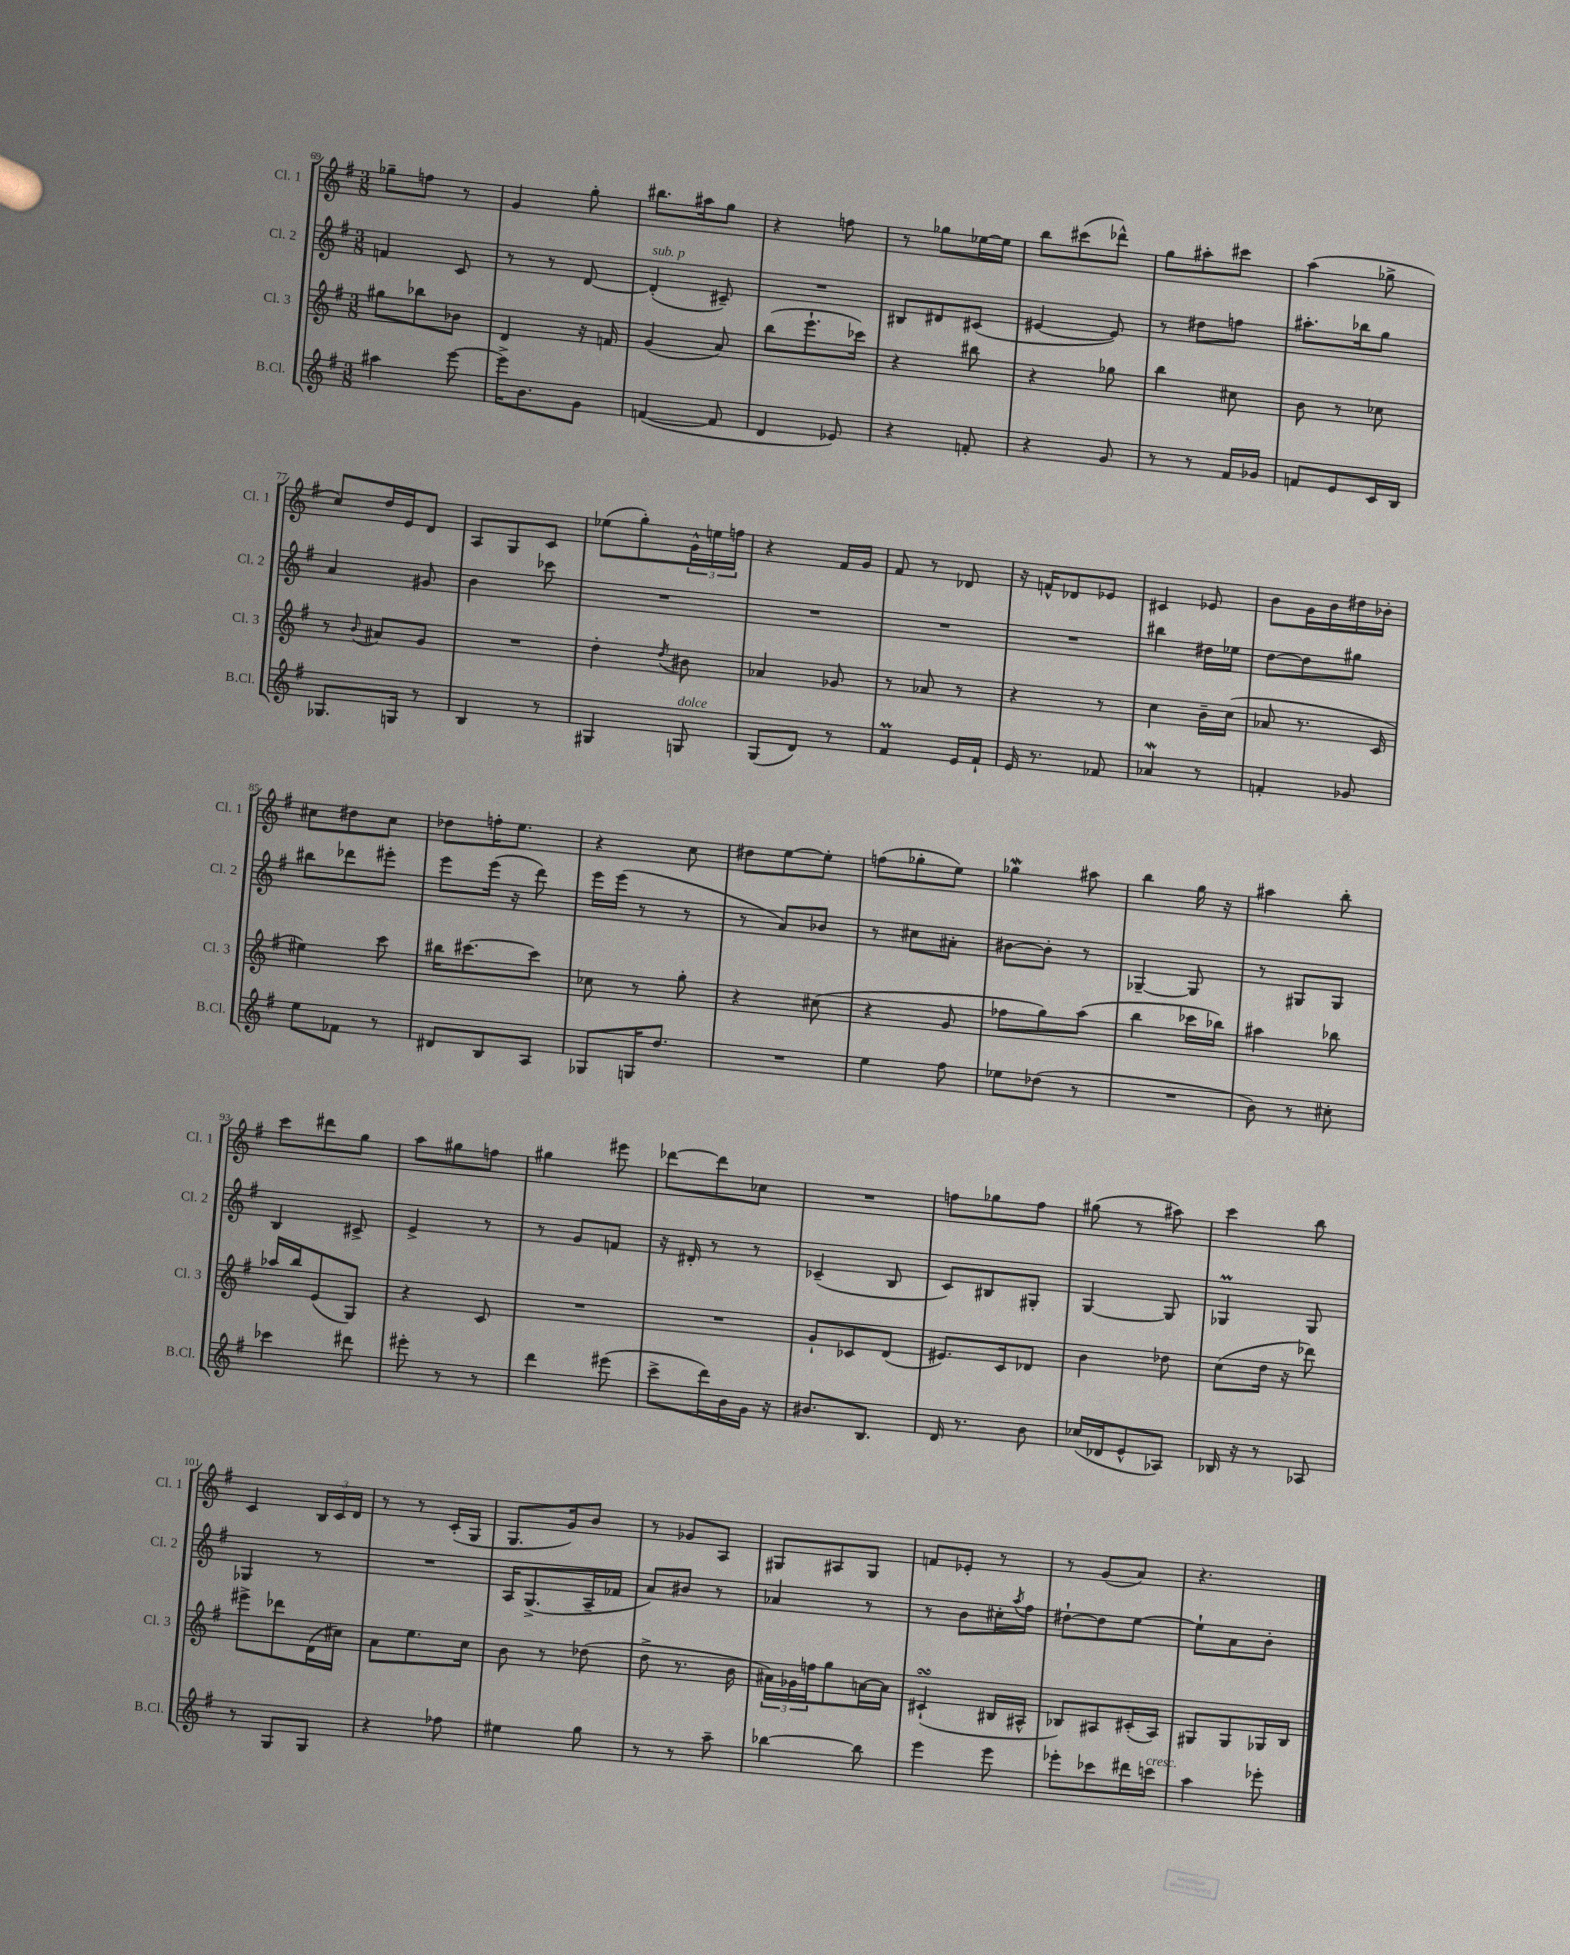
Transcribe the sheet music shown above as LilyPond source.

<<
\new StaffGroup <<
\new Staff = "s0" \with { instrumentName = "Cl. 1" shortInstrumentName = "Cl. 1" } {
    \clef treble \key g \major \numericTimeSignature \time 3/8
    ges''8-- f''8 r8 |
    g'4 g''8-. |
    bis''8. ais''16 g''8 |
    r4 f''8 |
    r8 ges''8 ees''16~ ees''16 |
    b''8 cis'''8( des'''8-^) |
    g''8 ais''8-. cis'''8 |
    a''4( ges''8-> |
    c''8) d''16 e'16 d'8 |
    a8 g8 c'8 |
    ees''8( g''8-.) \tuplet 3/2 { g'16-^ e''16 f''16 } |
    r4 fis'16 g'16 |
    fis'8 r8 des'8 |
    r16 f'16-^ des'8 ees'8 |
    cis'4 ees'8 |
    b'8 g'16 b'16 dis''16 bes'16-. |
    cis''8 dis''8 cis''8 |
    des''8 f''16-. e''8. |
    r4 c''8 |
    dis''8 e''8~ e''8-. |
    f''8( ges''8-. e''8) |
    ges''4\mordent ais''8 |
    b''4 g''16 r16 |
    ais''4 b''8-. |
    c'''8 dis'''8 g''8 |
    a''8 gis''8 f''8 |
    gis''4 eis'''8 |
    des'''8~ des'''8 ces''8 |
    R4. |
    f''8 ges''8 f''8 |
    gis''8( r8 ais''8) |
    c'''4 b''8 |
    c'4 \tuplet 3/2 { b16 c'16 d'16 } |
    r8 r8 c'16-.( g16 |
    g8. g'16) b'8 |
    r8 ges'8 a8 |
    gis8 ais8 gis8 |
    f'8 ees'8-. r8 |
    r8 g'8( a'8) |
    r4. \bar "|." |
}
\new Staff = "s1" \with { instrumentName = "Cl. 2" shortInstrumentName = "Cl. 2" } {
    \clef treble \key g \major \numericTimeSignature \time 3/8
    f'4 c'8 |
    r8 r8 d'8~ |
    d'4-.^\markup { \italic "sub. p" }( cis'8--) |
    R4. |
    bis8 dis'8 cis'8( |
    eis'4~ eis'8) |
    r8 dis''8 f''8 |
    ais''8.-. bes''16 g''8 |
    a'4 gis'8 |
    b'4 ces'''8 |
    R4. |
    R4. |
    R4. |
    R4. |
    bis''4 dis''16 ees''16 |
    d''8~ d''8 gis''8 |
    bis''8 des'''8 eis'''8-. |
    e'''8 e'''16( r16 d'''8) |
    e'''16 e'''16( r8 r8 |
    r8 a'8) bes'8 |
    r8 cis''8 ais'8-. |
    bis'8~ bis'8-. r8 |
    ges4~-- ges8 |
    r8 gis8 gis8 |
    b4 cis'8-> |
    e'4-> r8 |
    r8 g'8 f'8 |
    r16 dis'16-. r8 r8 |
    ces'4--( b8 |
    c'8) bis8 gis8-. |
    g4~ g8 |
    ges4\prall ges8 |
    ges4 r8 |
    R4. |
    a16 g8.->( a16-- fes'16 |
    a'8) bis'8 r8 |
    aes'4 r8 |
    r8 b'8 cis''16-. \acciaccatura { a''8 } fis''16 |
    dis''8~-! dis''8 e''8~ |
    e''8-! a'8 b'8-. \bar "|." |
}
\new Staff = "s2" \with { instrumentName = "Cl. 3" shortInstrumentName = "Cl. 3" } {
    \clef treble \key g \major \numericTimeSignature \time 3/8
    gis''8 bes''8 bes'8 |
    d'4 r16 f'16 |
    g'4( a'8) |
    b''8( e'''8.-! ces'''16) |
    r4 bis''8 |
    r4 ges''8 |
    b''4 cis''8 |
    b'8 r8 ces''8 |
    r8 \appoggiatura { b'8 } ais'8 g'8 |
    R4. |
    d''4-. \acciaccatura { d''8 } bis'8 |
    aes'4 ges'8 |
    r8 aes'8 r8 |
    r4 r8 |
    c''4 b'16-- c''16( |
    aes'8 r8. c'16 |
    eis''4) c'''8 |
    bis''16 cis'''8.~ cis'''8 |
    ces''8 r8 g''8-. |
    r4 cis''8( |
    r4 g'8 |
    fes''8 g''8) a''8( |
    b''4 ces'''16 bes''16) |
    ais''4 bes''8 |
    aes''16 b''16 e'8( g8) |
    r4 c'8 |
    R4. |
    R4. |
    g'8-! ces'8 d'8( |
    eis'8.) c'16 des'8 |
    b'4 des''8 |
    c''8( d''16 r16 des'''8) |
    eis'''8-> des'''8 d'16( cis''16) |
    a'8 e''8. c''16 |
    b'8 r8 des''8( |
    d''8-> r8. b'16 |
    \tuplet 3/2 { ais'16) ges'16 f''16 } g''8 a'16~ a'16 |
    cis'4-!\turn( bis16 ais16-^ |
    bes8) ais8 cis'16-.( ais16) |
    gis8 gis8 ges16 b16 \bar "|." |
}
\new Staff = "s3" \with { instrumentName = "B.Cl." shortInstrumentName = "B.Cl." } {
    \clef treble \key g \major \numericTimeSignature \time 3/8
    ais''4 e'''8~ |
    e'''16-> b'8. g'8 |
    f'4~( f'8 |
    d'4 ees'8) |
    r4 f'8-. |
    r4 g'8 |
    r8 r8 fis'16 ges'16 |
    f'8 e'8 c'16 b16 |
    ges8. g16 r8 |
    b4 r8 |
    gis4 g8^\markup { \italic "dolce" } |
    g8( d'8) r8 |
    fis'4\prall e'16 fis'16-! |
    e'16 r8. fes'8 |
    aes'4\mordent r8 |
    f'4-. ges'8 |
    e''8 fes'8 r8 |
    dis'8 b8 a8 |
    ges8 g16 d''8. |
    R4. |
    e''4 fis''8 |
    ees''8 des''8( r8 |
    R4. |
    b'8) r8 cis''8-. |
    ces'''4 dis'''8 |
    eis'''8-. r8 r8 |
    d'''4 eis'''8( |
    c'''8-> d'''16) b'16 g'16 r16 |
    bis'8. b8. |
    d'16 r8. b'8 |
    ces''16( des'16 e'8-^ aes8) |
    bes16 r16 r8 aes8 |
    r8 g8 g8 |
    r4 fes''8 |
    eis''4 g''8 |
    r8 r8 a''8-- |
    bes''4~ bes''8 |
    e'''4 e'''8 |
    ees'''8-. ces'''8 dis'''16 c'''16^\markup { \italic "cresc." } |
    a''4 ees'''8-. \bar "|." |
}
>>
>>
\layout { \context { \Score currentBarNumber = #69 } }
